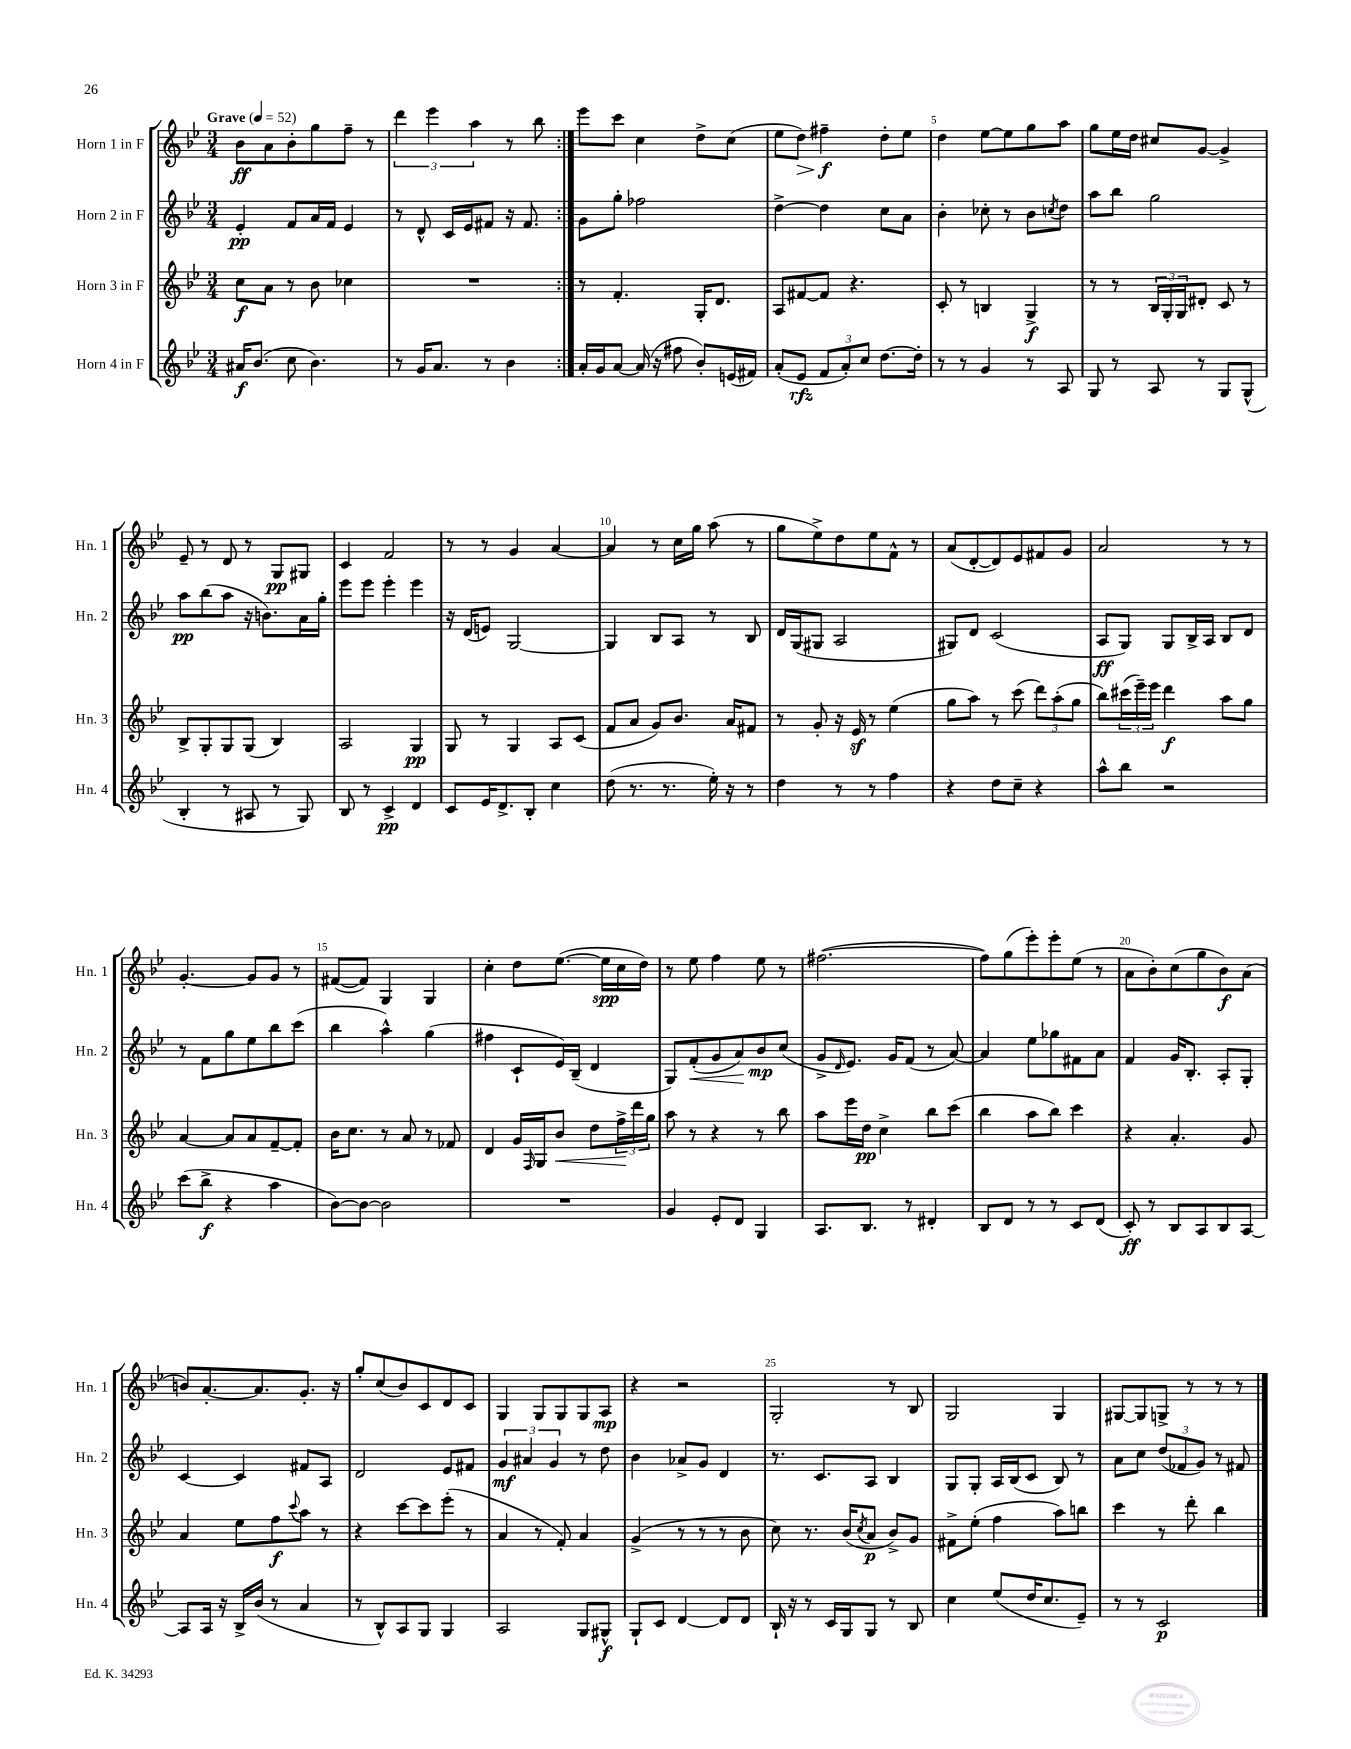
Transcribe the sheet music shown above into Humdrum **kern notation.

**kern	**kern	**kern	**kern
*staff4	*staff3	*staff2	*staff1
*clefG2	*clefG2	*clefG2	*clefG2
*k[b-e-]	*k[b-e-]	*k[b-e-]	*k[b-e-]
*M3/4	*M3/4	*M3/4	*M3/4
*MM52	*MM52	*MM52	*MM52
16a#/LK	8cc\L	4e-'/	8b-\L
(8.b-/J	.	.	.
.	8a\J	.	8a\
8cc\	8r	8f/L	8b-'\
4.b-\)	8b-\	16a/L	8gg\
.	.	16f/JJ	.
.	4cc-\	4e-/	8ff~\J
.	.	.	8r
=	=	=	=
8r	2.r	8r	6ddd\
16g/LK	.	8d^^/	.
.	.	.	6eee-\
8.a/J	.	.	.
.	.	16c/LL	.
.	.	16e-/J	.
.	.	.	6aa\
8r	.	8f#/J	.
4b-\	.	16r	8r
.	.	8.f#/	.
.	.	.	8bb-\
=:|!	=:|!	=:|!	=:|!
16a'/LL	8r	8g\L	8eee-\L
16g/J	.	.	.
[8a/J	4.f'/	8gg'\J	8ccc\J
(16a/]	.	2ff-\	4cc\
16r	.	.	.
8ff#\	.	.	.
8b-'/L)	16G'/LK	.	8dd^\L
.	8.d/J	.	.
(16e/L	.	.	(8cc\J
16f#/JJ)	.	.	.
=	=	=	=
(8a'/L	8A/L	[4dd^\	8ee-\L
8e-/J	[8f#/	.	8dd\J)
12f/L	8f#/]J	4dd\]	4ff#~\
12a'/)	.	.	.
.	4.r	.	.
12cc/J	.	.	.
[8.dd\L	.	8cc\L	8dd'\L
.	.	8a\J	8ee-\J
16dd'\]Jk	.	.	.
=	=	=	=
8r	8c'/	4b-'\	4dd\
8r	8r	.	.
4g/	4B/	8cc-'\	[8ee-\L
.	.	8r	8ee-\]
8r	4G^/	8b-\L	8gg\
.	.	8qcc/	.
8A/	.	8dd\J	8aa\J
=	=	=	=
8G/	8r	8aa\L	8gg\L
8r	8r	8bb-\J	16ee-\L
.	.	.	16dd\JJ
8A/	24B-/LL	2gg\	8cc#/L
.	24G'/	.	.
.	24G/J	.	.
8r	8d#'/J	.	[8g/J
8G/L	8c/	.	4g^/]
(8G^^/J	8r	.	.
=	=	=	=
4B-'/	8B-^/L	8aa\L	8e-~/
.	8G'/	(8bb-\	8r
8r	8G/	8aa\J	8d/
8A#/	(8G/J	16r	8r
.	.	8.b\L)	.
8r	4B-/)	.	8G/L
8G/)	.	16a\L	8G#/J
.	.	16gg'\JJ	.
=	=	=	=
8B-/	2A/	8eee-\L	4c/
8r	.	8eee-\J	.
4c^/	.	4eee-'\	2f/
4d/	4G/	4eee-\	.
=	=	=	=
8c/L	8G/	16r	8r
.	.	(16d/LK	.
16e-/K	8r	8e/J)	8r
8.d^/	.	.	.
.	4G/	[2G/	4g/
8B-'/J	.	.	.
4cc\	8A/L	.	[4a/
.	(8c/J	.	.
=	=	=	=
(8dd\	8f/L	4G/]	4a/]
8.r	8a/J	.	.
.	8g/L)	8B-/L	8r
8.r	.	.	.
.	8.b-/J	8A/J	16cc\LL
.	.	.	16gg\JJ
16ee-'\)	.	8r	(8aa\
16r	16a/LK	.	.
8r	8f#/J	8B-/	8r
=	=	=	=
4dd\	8r	16d/LL	8gg\L
.	.	(16G/J	.
.	8g'/	8G#/J	8ee-^\)
8r	16r	2A/	8dd\
.	16e-/	.	.
8r	8r	.	8ee-\
4ff\	(4ee-\	.	8f^^\J
.	.	.	8r
=	=	=	=
4r	8gg\L	8G#/L)	(8a/L
.	8aa\J)	8d/J	[8d'/
8dd\L	8r	(2c/	8d/])
8cc~\J	(8ccc\	.	8e-/
4r	12ddd\L)	.	8f#/
.	(12aa'\	.	.
.	.	.	8g/J
.	12gg\J	.	.
=	=	=	=
8aa^^\L	8bb-\L)	8A/L	2a/
8bb-\J	(24ccc#\L	8G/J)	.
.	24eee-~\)	.	.
.	24eee-\JJ	.	.
2r	4ddd\	8G/L	.
.	.	16B-^/L	.
.	.	16A/JJ	.
.	8aa\L	8B-/L	8r
.	8gg\J	8d/J	8r
=	=	=	=
(8ccc\L	[4a/	8r	[4.g'/
8bb-^\J	.	8f\L	.
4r	8a/]L	8gg\	.
.	8a/	8ee-\	8g/]L
4aa\	[8f~/	8bb-\	8g/J
.	8f'/]J	(8ccc\J	8r
=	=	=	=
[8b-\L)	16b-\LK	4bb-\	([8f#/L
.	8.cc\J	.	.
8b-\_J	.	.	8f#/]J)
2b-\]	8r	4aa^^\)	4G/
.	8a/	.	.
.	8r	(4gg\	4G/
.	8f-/	.	.
=	=	=	=
2.r	4d/	4ff#\	4cc'\
.	16g/LL	8c`/L	8dd\L
.	16qqF/	.	.
.	16G/J	.	.
.	8b-/J	16e-/L)	([8.ee-\J
.	.	(16B-~/JJ	.
.	8dd\L	4d/	.
.	.	.	16ee-\]LL
.	24ff^\L	.	16cc\
.	24ddd\	.	.
.	.	.	16dd\JJ)
.	24gg\JJ	.	.
=	=	=	=
4g/	8aa\	8G/L)	8r
.	8r	(8f'/	8ee-\
8e-'/L	4r	8g/	4ff\
8d/J	.	8a/)	.
4G/	8r	8b-/	8ee-\
.	8bb-\	(8cc/J	8r
=	=	=	=
8.A/L	8aa\L	8g^/L	([2.ff#\
.	.	16qqd/	.
.	16eee-\L	8.e-/J)	.
8.B-/J	16dd\JJ	.	.
.	4cc^\	.	.
.	.	16g/LK	.
8r	.	(8f/J	.
4d#'/	8bb-\L	8r	.
.	(8ccc\J	[8a/)	.
=	=	=	=
8B-/L	4bb-\	4a/]	8ff#\]L)
8d/J	.	.	(8gg\
8r	8aa\L	8ee-\L	8eee-'\)
8r	8bb-\J)	8gg-\	8eee-'\
8c/L	4ccc\	8f#\	(8ee-\J
(8d/J	.	8a\J	8r
=	=	=	=
8c'/)	4r	4f/	8a\L
8r	.	.	8b-'\)
8B-/L	4.a'/	16g/LK	(8cc\
.	.	8.B-'/J	.
8A/	.	.	8gg\
8B-/	.	8A'/L	8b-\)
[8A/J	8g/	8G'/J	(8a\J
=	=	=	=
8A/]L	4a/	[4c/	8b/L)
16A/Jk	.	.	[8.a'/
16r	.	.	.
16B-^/LL	8ee-\L	4c/]	.
(16b-/JJ	.	.	8.a/]
8r	8ff\	.	.
.	8qqccc/	.	.
4a/	8aa\J	8f#/L	8.g'/J
.	8r	8A/J	.
.	.	.	16r
=	=	=	=
8r	4r	2d/	8gg'/L
8B-^^/L)	.	.	(8cc/
8A/	[8ccc\L	.	8b-/)
8G/J	8ccc\]	.	8c/
4G/	(8eee-'\J	8e-/L	8d/
.	8r	8f#/J	8c/J
=	=	=	=
2A/	4a/	6g/	4G/
.	.	6a#/	.
.	8r	.	8G/L
.	.	6g/	.
.	8f'/)	.	8G/
8G/L	4a/	8r	8G/
8G#^^/J	.	8dd\	8A/J
=	=	=	=
8G`/L	(4g^/	4b-\	4r
8c/J	.	.	.
[4d/	8r	8a-^/L	2r
.	8r	8g/J	.
8d/]L	8r	4d/	.
8d/J	8b-\	.	.
=	=	=	=
16B-`/	8cc\)	8.r	2G'/
16r	.	.	.
8r	8.r	.	.
.	.	8.c/L	.
16c/LL	.	.	.
16G/J	(16b-/LK	.	.
.	8qcc/	.	.
8G/J	8a/J	8A/J	.
8r	8b-^/L)	4B-/	8r
8B-/	8g/J	.	8B-/
=	=	=	=
4cc\	8f#^\L	8G/L	2G/
.	(8ee-'\J	8G'/J	.
(8ee-/L	4ff\	16A/LL	.
.	.	(16B-/J	.
16dd/K	.	8c/J	.
8.cc/	.	.	.
.	8aa\L)	8B-/)	4G/
8e-~/J)	8bb\J	8r	.
=	=	=	=
8r	4ccc\	8a\L	[8G#/L
8r	.	8cc\J	8G#/]
2c/	8r	(12dd/L	8G^/J
.	.	12f-/	.
.	8ddd'\	.	8r
.	.	12g/J)	.
.	4bb-\	8r	8r
.	.	8f#/	8r
==	==	==	==
*-	*-	*-	*-
